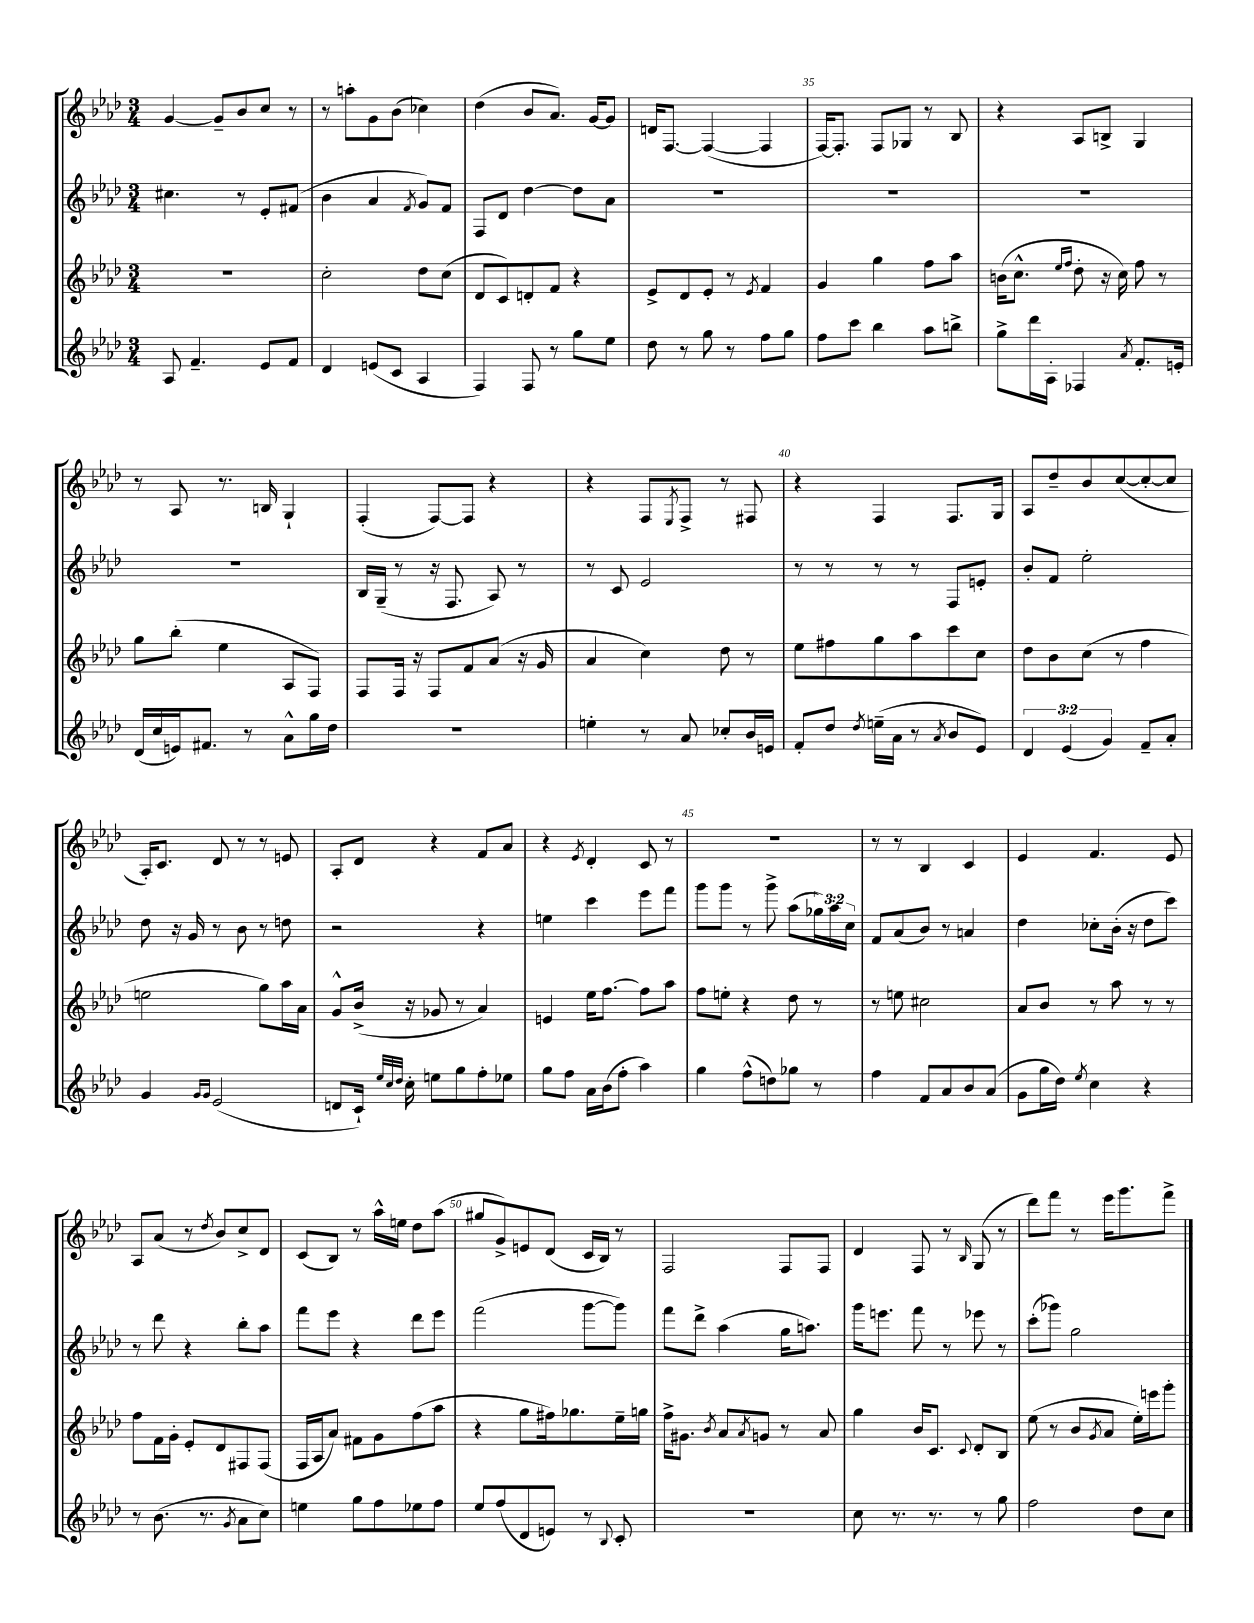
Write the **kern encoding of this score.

**kern	**kern	**kern	**kern
*staff4	*staff3	*staff2	*staff1
*clefG2	*clefG2	*clefG2	*clefG2
*k[b-e-a-d-]	*k[b-e-a-d-]	*k[b-e-a-d-]	*k[b-e-a-d-]
*M3/4	*M3/4	*M3/4	*M3/4
8A-	2.r	4.cc#	[4g
4.f~	.	.	.
.	.	.	8g~]
.	.	8r	8b-
8e-	.	8e-'	8cc
8f	.	(8f#	8r
=	=	=	=
4d-	2cc'	4b-	8r
.	.	.	8aa'
(8e	.	4a-	8g
8c	.	.	(8b-
.	.	8qf	.
4A-	8dd-	8g)	4cc-)
.	(8cc	8f	.
=	=	=	=
4F)	8d-	8F	(4dd-
.	8c)	8d-	.
8F	8d'	[4dd-	8b-
8r	8f	.	8.a-)
8gg	4r	8dd-]	.
.	.	.	[16g
8ee-	.	8a-	8g]
=	=	=	=
8dd-	8e-^	2.r	16d
.	.	.	[8.F
8r	8d-	.	.
8gg	8e-'	.	(4F_
8r	8r	.	.
.	8qe-	.	.
8ff	4f	.	4F]
8gg	.	.	.
=	=	=	=
8ff	4g	2.r	[16F)
.	.	.	8.F']
8ccc	.	.	.
4bb-	4gg	.	8F
.	.	.	8G-
8aa-	8ff	.	8r
8bb^	8aa-	.	8B-
=	=	=	=
8gg^	(16b	2.r	4r
.	8.cc^^	.	.
16ddd-	.	.	.
16A-'	.	.	.
.	16qqee-	.	.
.	16qqff	.	.
4F-	8dd-'	.	8A-
.	16r	.	8B^
.	16cc)	.	.
8qa-	.	.	.
8.f'	8ff	.	4G
.	8r	.	.
16e'	.	.	.
=	=	=	=
(16d-	8gg	2.r	8r
16cc	.	.	.
16e)	(8bb-'	.	8A-
8.f#	.	.	.
.	4ee-	.	8.r
8r	.	.	.
.	.	.	16B
8a-^^	8A-	.	4G`
16gg	8F)	.	.
16dd-	.	.	.
=	=	=	=
2.r	8F	16B-	(4F'
.	.	(16G~	.
.	16F	8r	.
.	16r	.	.
.	8F	16r	[8F)
.	.	8.F	.
.	8f	.	8F]
.	(8a-	8A-)	4r
.	16r	8r	.
.	16g	.	.
=	=	=	=
4ee'	4a-	8r	4r
.	.	8c	.
8r	4cc)	2e-	8F
.	.	.	8qE-
8a-	.	.	8F^
8cc-'	8dd-	.	8r
16b-	8r	.	8F#
16e	.	.	.
=	=	=	=
8f'	8ee-	8r	4r
8dd-	8ff#	8r	.
8qdd-	.	.	.
(16ee~	8gg	8r	4F
16a-	.	.	.
8r	8aa-	8r	.
8qa-	.	.	.
8b-	8ccc	8F	8.F
8e-)	8cc	8e'	.
.	.	.	16G
=	=	=	=
6d-	8dd-	8b-'	8A-
.	8b-	8f	8dd-~
(6e-	.	.	.
.	(8cc	2ee-'	8b-
6g)	.	.	.
.	8r	.	([8cc
8f~	4ff	.	8cc'_
8a-'	.	.	8cc]
=	=	=	=
4g	2ee	8dd-	16A-')
.	.	.	8.c
.	.	16r	.
.	.	16g	.
16qqg	.	.	.
16qqg	.	.	.
(2e-	.	8r	8d-
.	.	8b-	8r
.	8gg)	8r	8r
.	16aa-	8dd	8e
.	16a-	.	.
=	=	=	=
8d	8g^^	2r	8A-'
16c`)	(16b-^	.	8d-
32qqee-	.	.	.
32qqcc	.	.	.
32qqdd-	.	.	.
16cc'	16r	.	.
8ee	8g-	.	4r
8gg	8r	.	.
8ff'	4a-)	4r	8f
8ee-	.	.	8a-
=	=	=	=
8gg	4e	4ee	4r
8ff	.	.	.
.	.	.	8qe-
16a-	16ee-	4ccc	4d-'
(16b-	[8.ff	.	.
8ff'	.	.	.
4aa-)	8ff]	8eee-	8c
.	8aa-	8fff	8r
=	=	=	=
4gg	8ff	8ggg	2.r
.	8ee'	8ggg	.
(8ff^^	4r	8r	.
8dd)	.	8ggg^	.
8gg-	8dd-	(8aa-	.
8r	8r	24gg-)	.
.	.	24aa-	.
.	.	24cc	.
=	=	=	=
4ff	8r	8f	8r
.	8ee	(8a-	8r
8f	2cc#	8b-)	4B-
8a-	.	8r	.
8b-	.	4a	4c
(8a-	.	.	.
=	=	=	=
8g	8a-	4dd-	4e-
16gg	8b-	.	.
16dd-)	.	.	.
8qee-	.	.	.
4cc	8r	8cc-'	4.f
.	8aa-	(16b-'	.
.	.	16r	.
4r	8r	8dd-	.
.	8r	8ccc)	8e-
=	=	=	=
8r	8ff	8r	8A-
(8.b-	16f	8ddd-	(8a-
.	16g'	.	.
.	8e-'	4r	8r
8.r	.	.	.
.	.	.	8qdd-
.	8d-	.	8b-)
8qg	.	.	.
8a-	8F#	8bb-'	8cc^
8cc)	(8F#	8aa-	8d-
=	=	=	=
4ee	16F	8fff	(8c
.	16A-	.	.
.	8a-)	8eee-	8B-)
8gg	8f#	4r	8r
8ff	8g	.	16aa-^^
.	.	.	16ee
8ee-	(8ff	8ddd-	8dd-
8ff	8aa-	8eee-	(8aa-
=	=	=	=
8ee-	4r	(2fff	8gg#
(8ff	.	.	8g^)
8d-	8gg	.	8e
8e)	16ff#)	.	(8d-
.	8.gg-	.	.
8r	.	[8ggg	16c
.	.	.	16B-)
8qqB-	.	.	.
8c'	16ee-~	8ggg])	8r
.	16gg	.	.
=	=	=	=
2.r	16ff^	8fff	2F
.	8.g#	.	.
.	.	8ddd-^	.
.	8qb-	.	.
.	8a-	(4aa-	.
.	8qa-	.	.
.	8g	.	.
.	8r	16gg	8F
.	.	8.aa)	.
.	8a-	.	8F
=	=	=	=
8cc	4gg	16ggg	4d-
.	.	8.eee	.
8.r	.	.	.
.	16b-	8fff	8F
8.r	8.c	.	.
.	.	8r	8r
.	8qqc	.	16qqB-
8r	8d-'	8eee-	(8G
8gg	8B-	8r	8r
=	=	=	=
2ff	(8ee-	(8ccc'	8ddd-)
.	8r	8ggg-)	8fff
.	8b-	2gg	8r
.	8qg	.	.
.	8a-	.	16eee-
.	.	.	8.ggg
8dd-	16ee-')	.	.
.	16eee	.	.
8cc	8ggg'	.	8fff^
==	==	==	==
*-	*-	*-	*-
